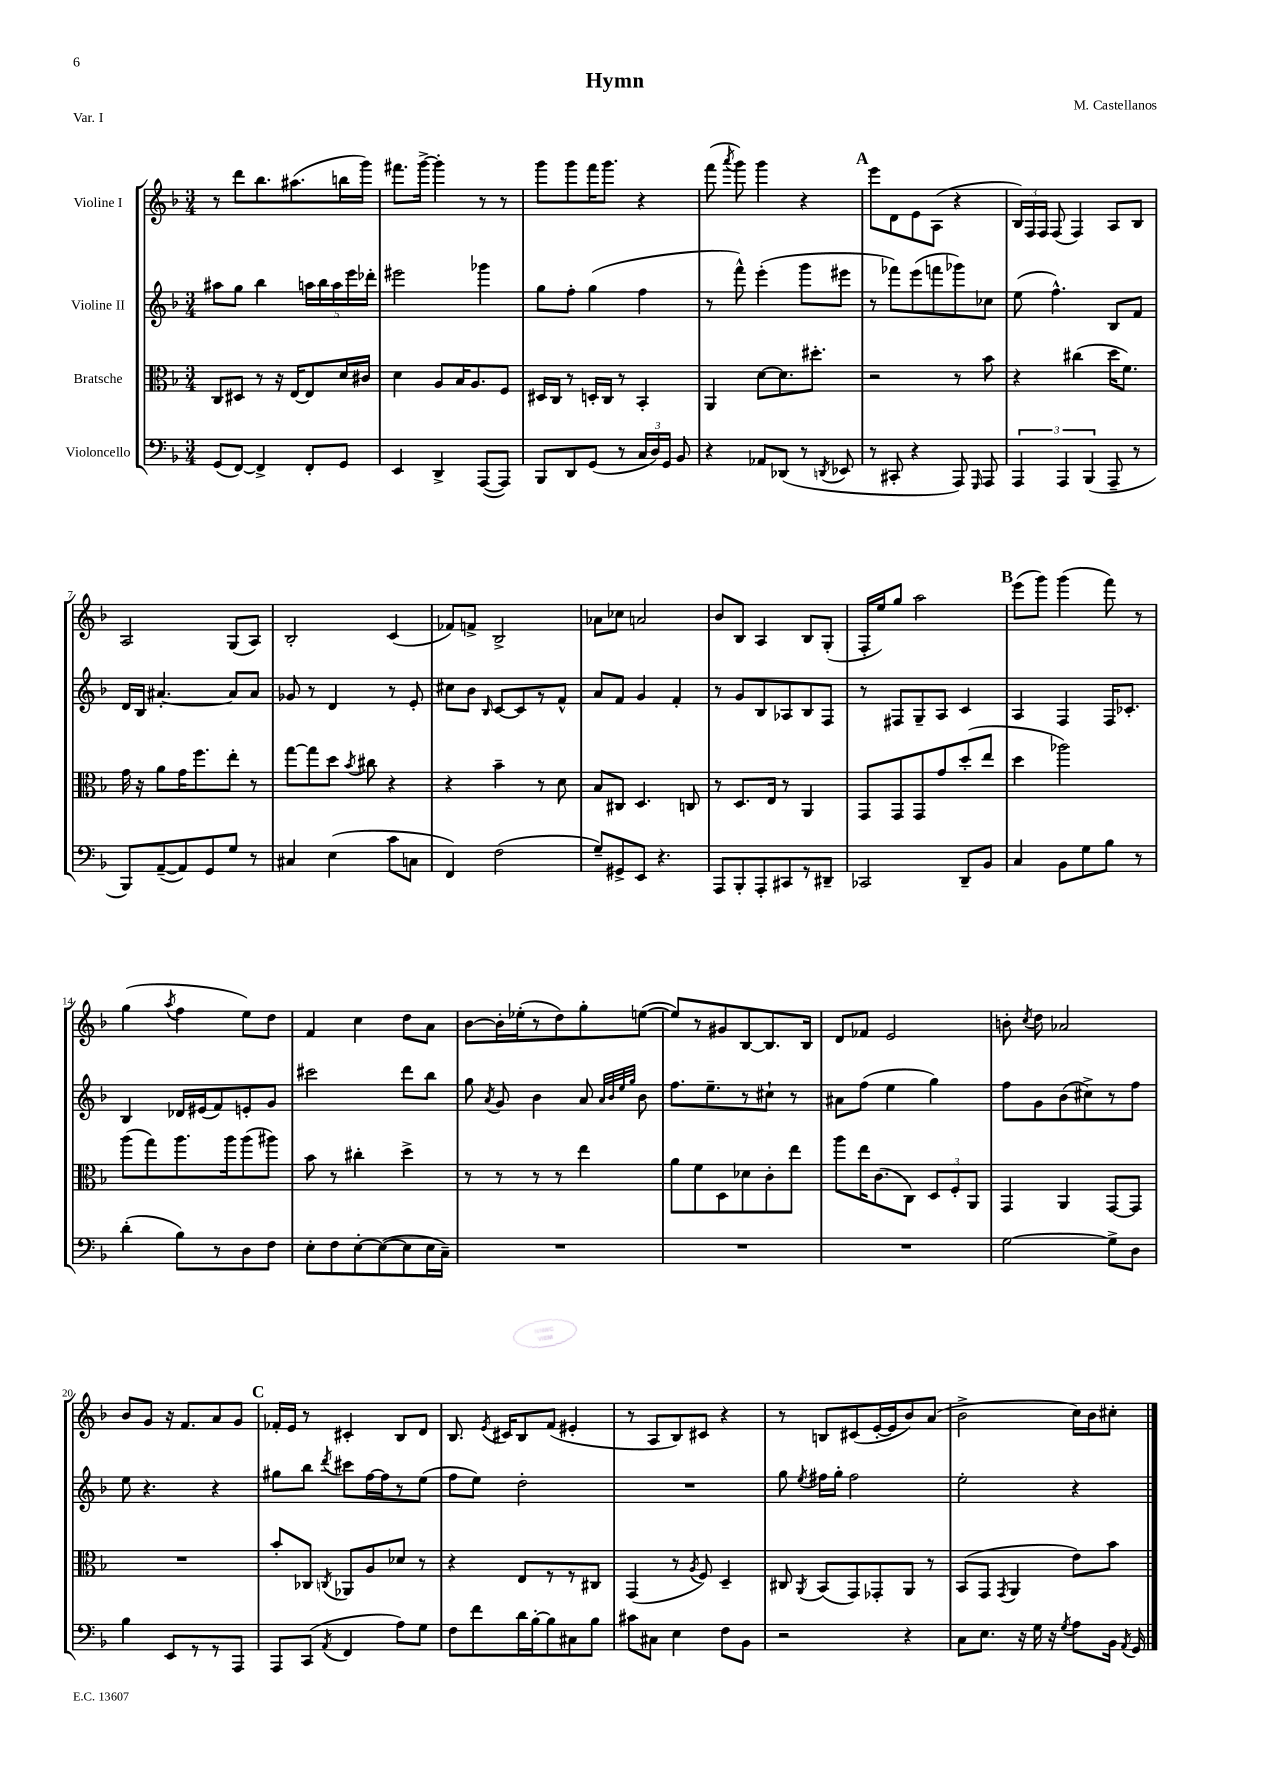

**kern	**kern	**kern	**kern
*part4	*part3	*part2	*part1
*staff4	*staff3	*staff2	*staff1
*I"Violoncello	*I"Bratsche	*I"Violine II	*I"Violine I
*clefF4	*clefC3	*clefG2	*clefG2
*k[b-]	*k[b-]	*k[b-]	*k[b-]
*M3/4	*M3/4	*M3/4	*M3/4
=1	=1	=1	=1
(8GG/L	8C/L	8aa#X\L	8r
[8FF/J)	8D#X/J	8gg\J	8ddd\L
4FF^/]	8r	4bb-\	8.bb-\
.	16r	.	.
.	[16E/KL	.	(8.aa#X\
8FF'/L	8E/]	20aan\LL	.
.	.	20bb-\	.
.	.	20aa\	.
8GG/J	16d/L	.	16bbn\L
.	.	20eee\	.
.	16c#X/JJ	.	16ggg\JJ)
.	.	20ddd-X'\JJ	.
=2	=2	=2	=2
4EE/	4d\	2eee#X\	8.fff#X\L
.	.	.	[16ggg^\Jk
4DD^/	8A/L	.	4ggg'\]
.	16B-/K	.	.
.	8.A/	.	.
([8AAA/L	.	4ggg-X\	8r
8AAA/J])	8F/J	.	8r
=3	=3	=3	=3
8BBB-/L	16D#X/LL	8gg\L	8ggg\L
.	16C/JJ	.	.
8DD/	8r	8ff'\J	8ggg\
(8GG/J	16Dn'/LL	(4gg\	16fff\K
.	16C/JJ	.	8.ggg\J
8r	8r	.	.
24C/LL	4BB-'/	4ff\	4r
24D/)	.	.	.
24GG/JJ	.	.	.
8BB-/	.	.	.
=4	=4	=4	=4
4r	4AA/	8r	(8fff\
.	.	.	8qaaa/
.	.	8fff^^\)	8ggg\)
8AA-X/L	[8d\L	(4eee'\	4ggg\
(8DD-X/J	8.d\]	.	.
8r	.	8ggg\L	4r
.	8.dd#X'\J	.	.
8qDDn/	.	.	.
8EE-X/	.	8eee#X\J	.
!!LO:REH:place=s1:t=A
=5	=5	=5	=5
8r	2r	8r	8eee\L
8CC#X'/	.	8fff-X\L)	8d\
4r	.	(8eee\	8e\
.	.	8fffn\	(8A\J
8AAA/)	8r	8ggg-X\)	4r
16qqGGG/	.	.	.
8AAA/	8b-\	8cc-X\J	.
=6	=6	=6	=6
6AAA/	4r	(8ee\	24B-/LL)
.	.	.	24F/
.	.	.	24F/JJ
.	.	4.ff^^\)	(8F/
6AAA/	.	.	.
.	(4cc#X\	.	4F/)
(6BBB-/	.	.	.
8AAA~/	16dd\KL	8B-/L	8A/L
.	8.f\J)	.	.
8r	.	8f/J	8B-/J
!!LO:LB:g=z
=7	=7	=7	=7
8BBB-/L)	16g\	16d/LL	2A/
.	16r	16B-/JJ	.
([8AA~/	8a\L	[4.a#X'/	.
8AA/])	16g\K	.	.
.	8.ff\	.	.
8GG/	.	.	.
8G/J	8ee'\J	8a#/L]	(8G/L
8r	8r	8a#/J	8A/J)
=8	=8	=8	=8
4C#X/	[8gg\L	8g-X/	2B-'/
.	8gg\]	8r	.
(4E\	8dd\J	4d/	.
.	8qb-/	.	.
.	8cc#X\	.	.
8c\L	4r	8r	(4c/
8Cn\J	.	8e'/	.
=9	=9	=9	=9
4FF/)	4r	8cc#X\L	8f-X/L)
.	.	8b-\J	8fn^/J
.	.	16qqB-/	.
(2F\	4b-~\	[8c/L	2B-^/
.	.	8c/]	.
.	8r	8r	.
.	8d\	8f^^/J	.
=10	=10	=10	=10
8G~/L)	8B-/L	8a/L	8a-X\L
8GG#X^/	8C#X/J	8f/J	8cc-X\J
8EE/J	4.D/	4g/	2an/
4.r	.	.	.
.	.	4f'/	.
.	8Cn/	.	.
=11	=11	=11	=11
8AAA/L	8r	8r	8b-/L
8BBB-'/	8.D/L	8g/L	8B-/J
8AAA'/	.	8B-/	4A/
.	16E/Jk	.	.
8CC#X/	8r	8A-X/	.
8r	4AA/	8B-/	8B-/L
8DD#X~/J	.	8F/J	(8G'/J
=12	=12	=12	=12
2CC-X/	8GG/L	8r	16F'/LL
.	.	.	16ee/J)
.	8GG/	8F#X/L	8gg/J
.	8GG/	8G~/	2aa\
.	8g/	8A/J	.
8DD~/L	(8dd'/	4c/	.
8BB-/J	8ee/J	.	.
!!LO:REH:place=s1:t=B
=13	=13	=13	=13
4C/	4dd\	4A/	(8eee\L
.	.	.	8ggg\J)
8BB-\L	2aa-X\)	4F/	(4ggg\
8G\	.	.	.
8B-\J	.	16F/KL	8fff\)
.	.	8.c-X'/J	.
8r	.	.	8r
!!LO:LB:g=z
=14	=14	=14	=14
(4d'\	(8aa\L	4B-/	(4gg\
.	8gg\)	.	.
.	.	.	8qaa/
8B-\L)	8.aa\	16d-X/LL	4ff\
.	.	(16e#X/J	.
8r	.	8f/)	.
.	16aa\k	.	.
8D\	(8aa\	8en'/	8ee\L)
8F\J	8aa#X\J)	8g/J	8dd\J
=15	=15	=15	=15
8E'\L	8b-\	2ccc#X\	4f/
8F\	8r	.	.
[8E'\	4cc#X'\	.	4cc\
(8E\_	.	.	.
8E\]	4dd^\	8ddd\L	8dd\L
16E\L	.	8bb-\J	8a\J
16C~\JJ)	.	.	.
=16	=16	=16	=16
2.r	8r	8gg\	[8b-\L
.	.	8qa/	.
.	8r	8g/	16b-'\L]
.	.	.	(16ee-X'\J
.	8r	4b-\	8r
.	8r	.	8dd\)
.	4ee\	8a/	8gg'\
.	.	32qqa/LLL	.
.	.	32qqb-/	.
.	.	32qqee/	.
.	.	32qqgg/JJJ	.
.	.	8b-\	([8een\J
=17	=17	=17	=17
2.r	8a\L	8.ff\L	8ee/L])
.	8f\	.	8r
.	.	8.ee~\	.
.	8D\	.	8g#X/
.	8d-X\	8r	[8B-/
.	8c'\	8cc#X`\J	8.B-/]
.	8ee\J	8r	.
.	.	.	16B-/Jk
=18	=18	=18	=18
2.r	8aa\L	8a#X\L	8d/L
.	16ee\K	(8ff\J	8f-X/J
.	(8.c\	.	.
.	.	4ee\	2e/
.	8C\J)	.	.
.	12D/L	4gg\)	.
.	12F'/	.	.
.	12AA/J	.	.
=19	=19	=19	=19
[2G\	4GG/	8ff\L	8bn'\
.	.	.	8qcc/
.	.	8g\	8dd\
.	4AA/	(8b-\	2a-X/
.	.	8cc#X^\)	.
8G^\L]	[8GG/L	8r	.
8D\J	8GG/J]	8ff\J	.
!!LO:LB:g=z
=20	=20	=20	=20
4B-\	2.r	8ee\	8b-/L
.	.	4.r	8g/J
8EE/L	.	.	16r
.	.	.	8.f/L
8r	.	.	.
8r	.	4r	8a/
8AAA/J	.	.	8g/J
!!LO:REH:place=s1:t=C
=21	=21	=21	=21
8AAA/L	8b-'/L	8gg#X\L	16f-X'/LL
.	.	.	16e/JJ
(8CC/J	8C-X/J	8bb-\J	8r
8qAA/	8qCn/	8qddd/	.
4FF/	8AA-X/L	8ccc#X\L	4c#X'/
.	8A/	[16ff\L	.
.	.	16ff\J]	.
8A\L)	8d-X/J	8r	8B-/L
8G\J	8r	(8ee\J	8d/J
=22	=22	=22	=22
8F\L	4r	8ff\L	8.B-/
8f\	.	8ee\J)	.
.	.	.	8qe/
.	.	.	16c#X/KL
16d\L	8E/L	2dd'\	8B-/
[16B-'\J	.	.	.
8B-\]	8r	.	(8f/J
8C#X\	8r	.	4e#X'/
8B-\J	8C#X/J	.	.
=23	=23	=23	=23
8c#X\L	(4GG/	2.r	8r
8C#X\J	.	.	8A/L
4E\	8r	.	8B-/)
.	8qA/	.	.
.	8F/)	.	8c#X/J
8F\L	4D~/	.	4r
8BB-\J	.	.	.
=24	=24	=24	=24
2r	8C#X/	8gg\	8r
.	8qAA/	8qee/	.
.	(8BB-/L	16ff#X\LL	8Bn/L
.	.	16gg'\JJ	.
.	8GG/)	2ff#\	(8c#X/
.	8GG-X'/	.	[16e'/L
.	.	.	16e/J]
4r	8AA/J	.	8b-/)
.	8r	.	(8a/J
=25	=25	=25	=25
8C\L	(8BB-/L	2ee'\	2b-^\
8.E\J	8GG/J	.	.
.	8qGG/	.	.
.	4AA/	.	.
16r	.	.	.
16G\	.	.	.
16r	.	.	.
8qG/	.	.	.
8A\L	8e\L)	4r	16cc\LL)
.	.	.	16b-\J
16BB-\Jk	8b-\J	.	8cc#X'\J
8qAA/	.	.	.
16GG/	.	.	.
==	==	==	==
*-	*-	*-	*-
